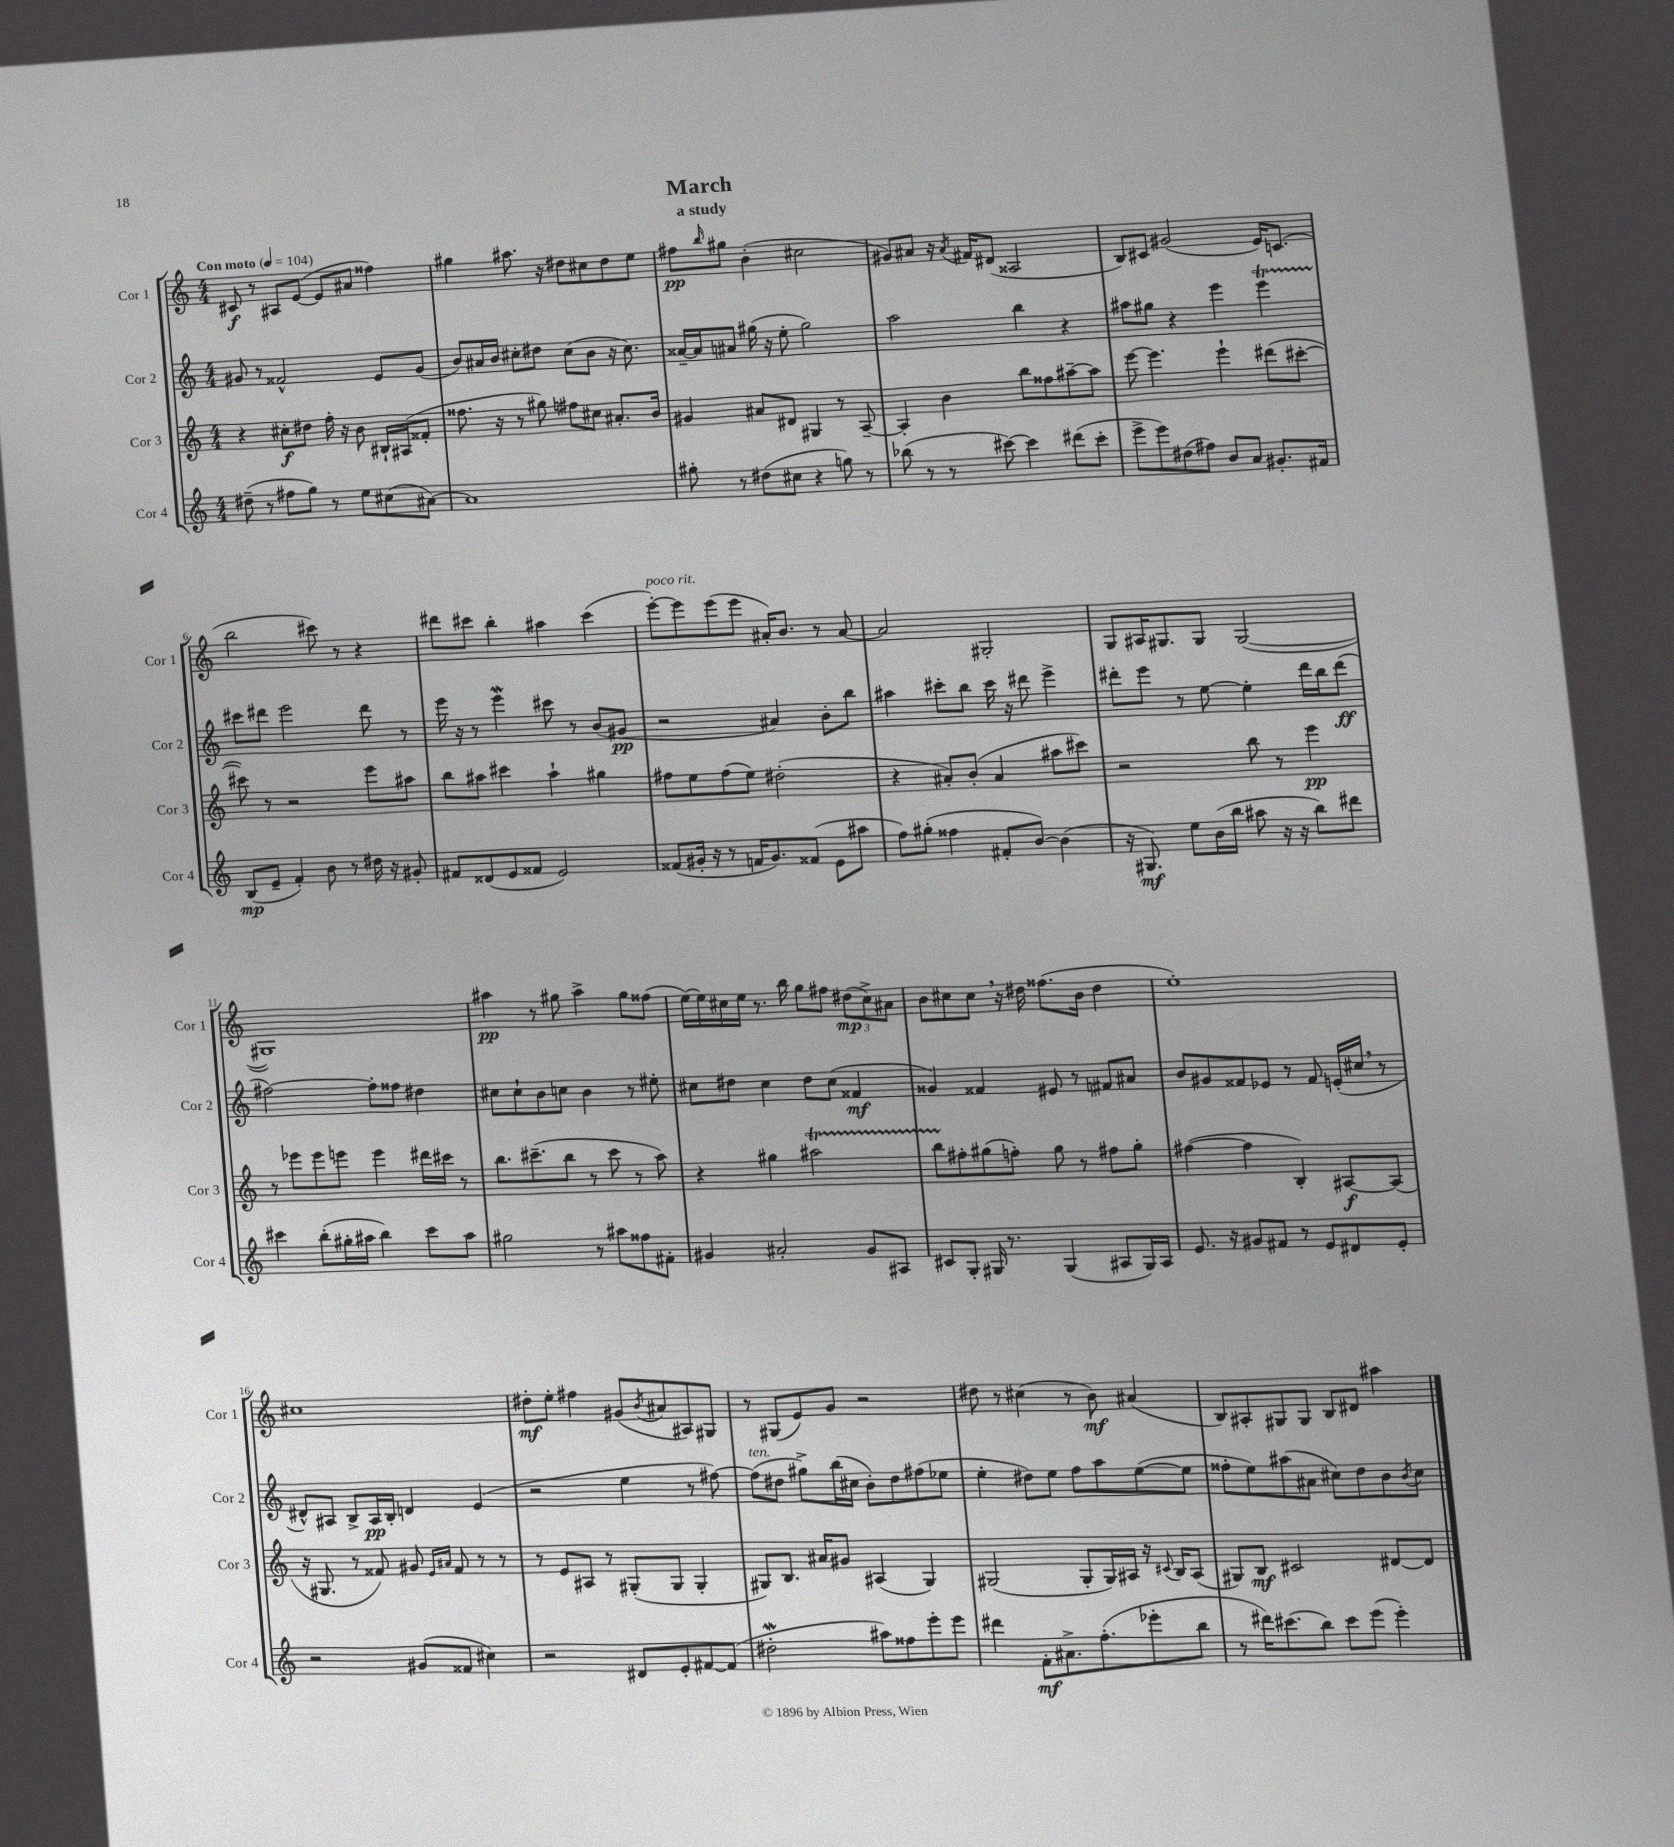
\header { title = "March" subtitle = "a study" }
<<
\new StaffGroup <<
\new Staff = "s0" \with { instrumentName = "Cor 1" shortInstrumentName = "Cor 1" } {
    \clef treble \key c \major \numericTimeSignature \time 4/4 \tempo "Con moto" 4 = 104
    cis'8\f r8 ais8 e'8~( e'8 ais'8 fisis''4) |
    gis''4 ais''8. r16 dis''8 cis''8 dis''8 e''8 |
    fis''8\pp \grace { b''16 } gis''8 b'4-.( cis''2 |
    gis'8) ais'8 r16 \acciaccatura { ais'8 } fis'16 dis'8( aisis2 |
    b8) cis'8 gis'2( e'16) c'8.( |
    b''2 cis'''8) r8 r4 |
    dis'''8 cis'''8 b''4-. ais''4 cis'''4( |
    e'''8~-.^\markup { \italic "poco rit." }) e'''8 e'''8( e'''8 ais'16-.) b'8. r8 ais'8~ |
    ais'2 gis2-. |
    g8 ais16 gis8. gis8 gis2~( |
    gis1) |
    ais''4\pp r8 gis''8 ais''4-> gis''8 fisis''8( |
    e''16~) e''16 cis''16 e''16 r8. b''16 g''8 fis''8 \tuplet 3/2 { dis''8\mp( cis''8->) ais'8 } |
    b'8 cis''8 cis''8 \breathe r16 dis''16 fisis''8.( b'16 dis''4 |
    e''1-.) |
    cis''1 |
    dis''8-.\mf e''8-. fis''4 gis'8( \acciaccatura { b'8 } ais'8 ais8) gis8 |
    r8 gis8( e'8) g'8 r2 |
    dis''8 r8 cis''4( r8 b'8\mf) ais'4( |
    b8) ais8-. gis8 gis8 b8 dis'8 ais''4 \bar "|." |
}
\new Staff = "s1" \with { instrumentName = "Cor 2" shortInstrumentName = "Cor 2" } {
    \clef treble \key c \major \numericTimeSignature \time 4/4
    gis'8 r8 fisis'2-^ e'8 gis'8( |
    b'8) ais'16 b'16 cis''8-. dis''8 cis''8( b'8 r16 cis''8.) |
    aisis'16~-- aisis'16 ais'8 gis''16( r16 e''8-. gis''2) |
    a''2 b''4 r4 |
    ais''8 gis''8 r4 e'''4 e'''4\startTrillSpan |
    cis'''8\stopTrillSpan dis'''8 e'''2 dis'''8 r8 |
    e'''16 r16 r8 e'''4\mordent cis'''8 r8 b'8( gis'8\pp |
    r2 ais'4) b'8-. b''8 |
    ais''4 cis'''8-. b''8 cis'''16 r16 dis'''8 e'''4-> |
    dis'''8-. e'''8 r8 e''8~ e''4-. dis'''16 b''16 dis'''8\ff( |
    fis''2~) fis''8-. fisis''8 dis''4 |
    cis''8 cis''8-! b'8 c''8 b'4 r8 eis''8-. |
    cis''8 dis''8 cis''4 dis''8 cis''8( fisis'4\mf |
    gisis'4) fisis'4 eis'8 r8 fis'8 ais'8 |
    b'8 gis'8 fisis'8 ees'8 r8 fisis'8 e'16-.( cis''16 \breathe r8 |
    dis'8-^) ais8 b8-> ais16\pp b16-. d'4 e'4( |
    r2 e''4 r8 fis''8~) |
    fis''8^\markup { \italic "ten." }( dis''8 gis''8->) b''16( cis''16 b'8-.) dis''8 fis''8( ees''8 |
    e''4-. dis''8) e''8 f''8 a''8 e''8~( e''8 |
    fisis''8-. e''8) ais''8( ais'8 cis''8) d''8 b'8 \acciaccatura { b'8 } cis''8 \bar "|." |
}
\new Staff = "s2" \with { instrumentName = "Cor 3" shortInstrumentName = "Cor 3" } {
    \clef treble \key c \major \numericTimeSignature \time 4/4
    r4 cis''8-.\f dis''8 f''16-. r16 b'8 bis16-! ais16( fisis'8-. |
    fisis''8. r16 r8 gis''8) fis''8 cis''8 ais'8.-. b'16 |
    gis'4 ais'8 dis'8 gis4 r8 a8~-- |
    a4-. b'4 b''8 fisis''8 ais''8~-- ais''8 |
    e'''8~ e'''4. e'''4-! dis'''8( cis'''8~-. |
    cis'''8) r8 r2 e'''8 ais''8 |
    b''8 ais''8 cis'''4 ais''4-! gis''4 |
    fis''8 e''8 fis''8( e''8) dis''2-.( |
    r4 ais'8-.) b'8-.( ais'4 ais''8 cis'''8) |
    r2 b''8 r8 e'''4\pp |
    r8 ees'''8 ees'''8 e'''8 e'''4 dis'''16 cis'''16 r8 |
    b''8. cis'''8.--( b''8 r8 cis'''8 r8 a''8) |
    r4 gis''4 ais''2\startTrillSpan |
    b''8 fis''8-.\stopTrillSpan gis''8( f''8-.) gis''8 r8 fis''8 gis''8-. |
    fis''4~( fis''4 b4-.) ais8~\f ais8( |
    r16 gis8. r8 fisis'8) gis'8 \grace { e'16 ais'16 } fisis'8 r8 r8 |
    r8 e'8 ais8 r8 gis8-.( gis8 gis4-. |
    gis8) b8. ais'16 gis'8 ais4( gis4) |
    gis2( gis8-. gis16) ais16 r16 \appoggiatura { cis'8 } b16 ais8( |
    gis8) b8\mf cis'2 dis'8~ dis'8 \bar "|." |
}
\new Staff = "s3" \with { instrumentName = "Cor 4" shortInstrumentName = "Cor 4" } {
    \clef treble \key c \major \numericTimeSignature \time 4/4
    dis''8--( r8 fis''8 g''8) r8 e''8 cis''8( ais'8~) |
    ais'1 |
    gis''8-. r8 dis''8( cis''8 r4 g''8) r8 |
    bes''8( r8 r8 cis'''8~) cis'''4 dis'''8( cis'''8-. |
    e'''8-> e'''8) dis''8( fis''8) b'8 a'8 gis'8.-. fis'16 |
    b8\mp( e'8-- f'4-.) b'8 r8 dis''16 r16 gis'8-. |
    fis'8 disis'8( e'8 fisis'8 e'2) |
    fisis'8( gis'16-. r16 r8 f'16 gis'8.) fisis'8( e'8 ais''8 |
    f''8) gis''8-.( fisis''4 fis'8-. b'8~) b'4( |
    r16 gis8.\mf) e''8 b'16( b''16 ais''8 r16 r16 b''8) dis'''8 |
    cis'''4 b''8-.( gis''16-. ais''16 b''4) cis'''8 ais''8 |
    gis''2 r8 ais''8 fisis''8 fis'8-. |
    gis'4 ais'2-. gis'8 ais8 |
    cis'8 g8-. gis16 r8. gis4( ais8 gis16) ais16 |
    e'8. r16 gis'8 fis'8 r8 e'8 dis'8 e'8-. |
    r2 gis'8( fisis'8 cis''4) |
    r2 dis'8 e'8-. fis'8~ fis'8( |
    dis''2-.\mordent ais''8) fisis''8 e'''8-. e'''8 |
    dis'''4 f'8-.\mf ais'8.-> f''8.-.( ees'''8-. b''8 |
    r8 dis'''16) cis'''8.( b''8) cis'''8 e'''8( e'''4-.) \bar "|." |
}
>>
>>
